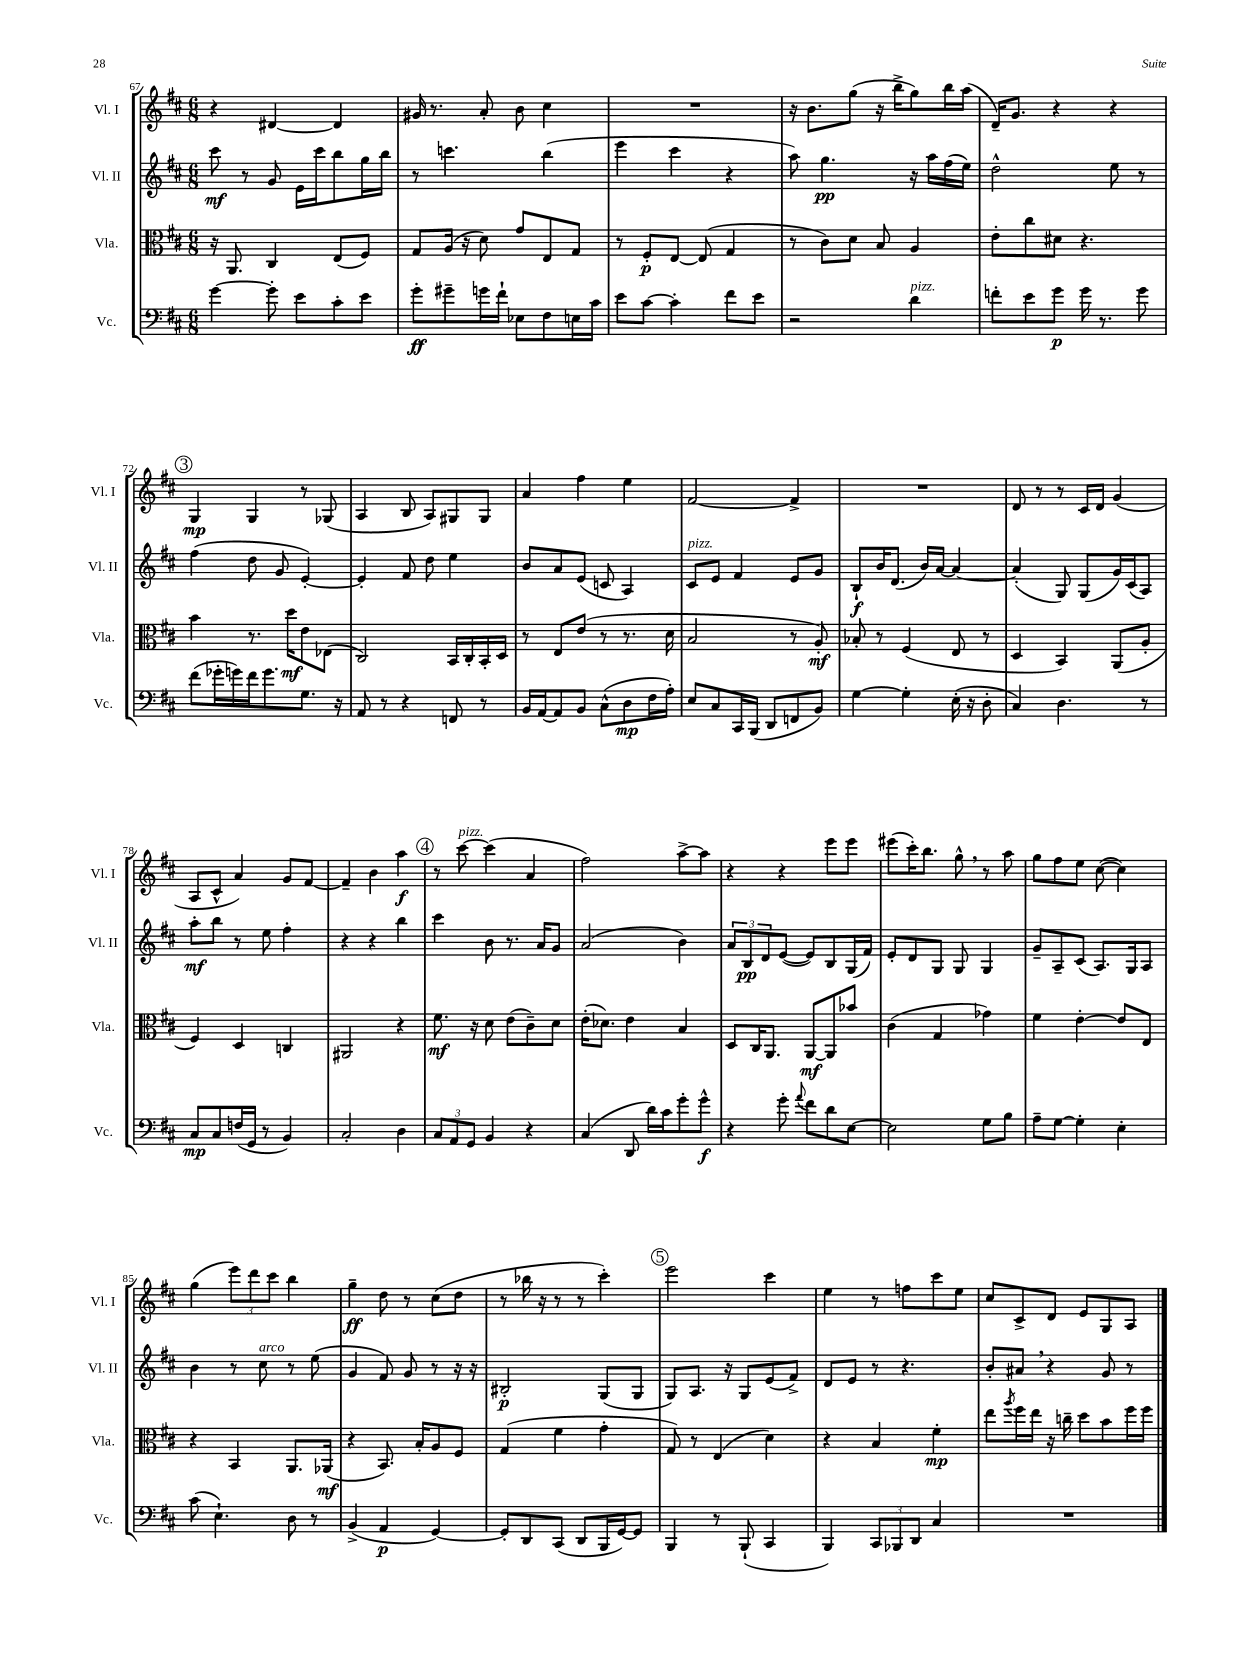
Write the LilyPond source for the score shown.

<<
\new StaffGroup <<
\new Staff = "s0" \with { instrumentName = "Vl. I" shortInstrumentName = "Vl. I" } {
    \clef treble \key d \major \numericTimeSignature \time 6/8
    r4 dis'4~ dis'4 |
    gis'16 r8. a'8-. b'8 cis''4 |
    R2. |
    r16 b'8. g''8( r16 b''16-> g''8) b''16 a''16( |
    d'16--) g'8. r4 r4 |
    \mark \markup { \circle "3" } g4\mp g4 r8 ges8( |
    a4 b8 a8) gis8 gis8 |
    a'4 fis''4 e''4 |
    fis'2~ fis'4-> |
    R2. |
    d'8 r8 r8 cis'16 d'16 g'4( |
    a8 cis'8-^ a'4) g'8 fis'8~ |
    fis'4-- b'4 a''4\f |
    \mark \markup { \circle "4" } r8 cis'''8~^\markup { \italic "pizz." } cis'''4( a'4 |
    fis''2) a''8~-> a''8 |
    r4 r4 e'''8 e'''8 |
    eis'''8( cis'''16-.) b''8. g''8-^ \breathe r8 a''8 |
    g''8 fis''8 e''8 cis''8~( cis''4) |
    g''4( \tuplet 3/2 { e'''8) d'''8 cis'''8 } b''4 |
    g''4--\ff d''8 r8 cis''8( d''8 |
    r8 bes''16 r16 r8 r8 cis'''4-.) |
    \mark \markup { \circle "5" } e'''2 cis'''4 |
    e''4 r8 f''8 cis'''8 e''8 |
    cis''8 cis'8-> d'8 e'8 g8 a8 \bar "|." |
}
\new Staff = "s1" \with { instrumentName = "Vl. II" shortInstrumentName = "Vl. II" } {
    \clef treble \key d \major \numericTimeSignature \time 6/8
    cis'''8\mf r8 g'8 e'16 cis'''16 b''8 g''16 b''16 |
    r8 c'''4. b''4( |
    e'''4 cis'''4 r4 |
    a''8) g''4.\pp r16 a''16 fis''16( e''16) |
    d''2-^ e''8 r8 |
    \mark \markup { \circle "3" } fis''4( d''8 g'8 e'4~-.) |
    e'4-. fis'8 d''8 e''4 |
    b'8 a'8 e'8( c'8 a4) |
    cis'8^\markup { \italic "pizz." } e'8 fis'4 e'8 g'8 |
    b8-!\f b'16 d'8.( b'16) a'16~ a'4~ |
    a'4-.( g8) g8( g'16) cis'16( a8) |
    a''8-.\mf b''8 r8 e''8 fis''4-. |
    r4 r4 b''4 |
    \mark \markup { \circle "4" } cis'''4 b'8 r8. a'16 g'8 |
    a'2( b'4) |
    \tuplet 3/2 { a'8 b8\pp d'8 } e'8~( e'8) b8 g16( fis'16) |
    e'8-. d'8 g8 g8 g4 |
    g'8-- a8-- cis'8( a8.) g16 a8 |
    b'4 r8 cis''8^\markup { \italic "arco" } r8 e''8( |
    g'4 fis'8) g'8 r8 r16 r16 |
    bis2-.\p g8( g8 |
    \mark \markup { \circle "5" } g8) a8. r16 g8 e'8( fis'8->) |
    d'8 e'8 r8 r4. |
    b'8-. ais'8 \breathe r4 g'8 r8 \bar "|." |
}
\new Staff = "s2" \with { instrumentName = "Vla." shortInstrumentName = "Vla." } {
    \clef alto \key d \major \numericTimeSignature \time 6/8
    r16 a,8. cis4 e8( fis8) |
    g8 a16( r16 d'8) g'8 e8 g8 |
    r8 fis8-.\p e8~ e8( g4 |
    r8 cis'8) d'8 b8 a4 |
    e'8-. cis''8 dis'8 r4. |
    \mark \markup { \circle "3" } b'4 r8. d''16\mf e'8 ees8( |
    cis2) b,16 cis16-. b,16-. d16 |
    r8 e8 e'8( r8 r8. d'16 |
    b2 r8 a8-.\mf) |
    bes8-. r8 fis4( e8 r8 |
    d4 b,4) a,8( a8-. |
    fis4) d4 c4 |
    ais,2 r4 |
    \mark \markup { \circle "4" } fis'8.\mf r16 d'8 e'8( cis'8--) d'8 |
    e'16-.( des'8.) e'4 b4 |
    d8 cis16 a,8. a,8~\mf a,8 bes'8 |
    cis'4( g4 ges'4) |
    fis'4 e'4~-. e'8 e8 |
    r4 b,4 a,8. aes,16\mf( |
    r4 b,8.) b16-. a8 fis8 |
    g4( fis'4 g'4-. |
    \mark \markup { \circle "5" } g8) r8 e4( d'4) |
    r4 b4 fis'4-.\mp |
    e''8 \acciaccatura { a''8 } fis''16 e''16 r16 c''16-- d''8 b'8 fis''16 fis''16 \bar "|." |
}
\new Staff = "s3" \with { instrumentName = "Vc." shortInstrumentName = "Vc." } {
    \clef bass \key d \major \numericTimeSignature \time 6/8
    g'4~ g'8-. e'8 cis'8-. e'8 |
    g'8-.\ff gis'8-- g'16 fis'16-! ees8 fis8 e16 cis'16 |
    e'8 cis'8~ cis'4-. fis'8 e'8 |
    r2 d'4^\markup { \italic "pizz." } |
    f'8-. e'8 g'8\p g'16 r8. g'8 |
    \mark \markup { \circle "3" } fis'8( ges'16-. g'16) fis'16 g'8. g8. r16 |
    a,8 r8 r4 f,8 r8 |
    b,16 a,16~ a,8 b,8 cis8-^( d8\mp fis16 a16-.) |
    e8 cis8 cis,16 b,,16( d,8 f,8 b,8) |
    g4~ g4-. e16-.( r16 d8-. |
    cis4) d4. r8 |
    cis8\mp cis8 f16( g,16 r8 b,4) |
    cis2-. d4 |
    \mark \markup { \circle "4" } \tuplet 3/2 { cis8 a,8 g,8 } b,4 r4 |
    cis4( d,8 d'16) cis'16 g'8-. g'8-^\f |
    r4 g'8-. \appoggiatura { a'8 } fis'8 d'8 e8~ |
    e2 g8 b8 |
    a8-- g8~ g4-. e4-. |
    cis'8( e4.-!) d8 r8 |
    b,4->( a,4\p g,4~) |
    g,8-. d,8 cis,8( d,8 b,,16 g,16~) g,8 |
    \mark \markup { \circle "5" } b,,4 r8 b,,8-!( cis,4 |
    b,,4) \tuplet 3/2 { cis,8 bes,,8 d,8 } cis4 |
    R2. \bar "|." |
}
>>
>>
\layout { \context { \Score currentBarNumber = #67 } }
